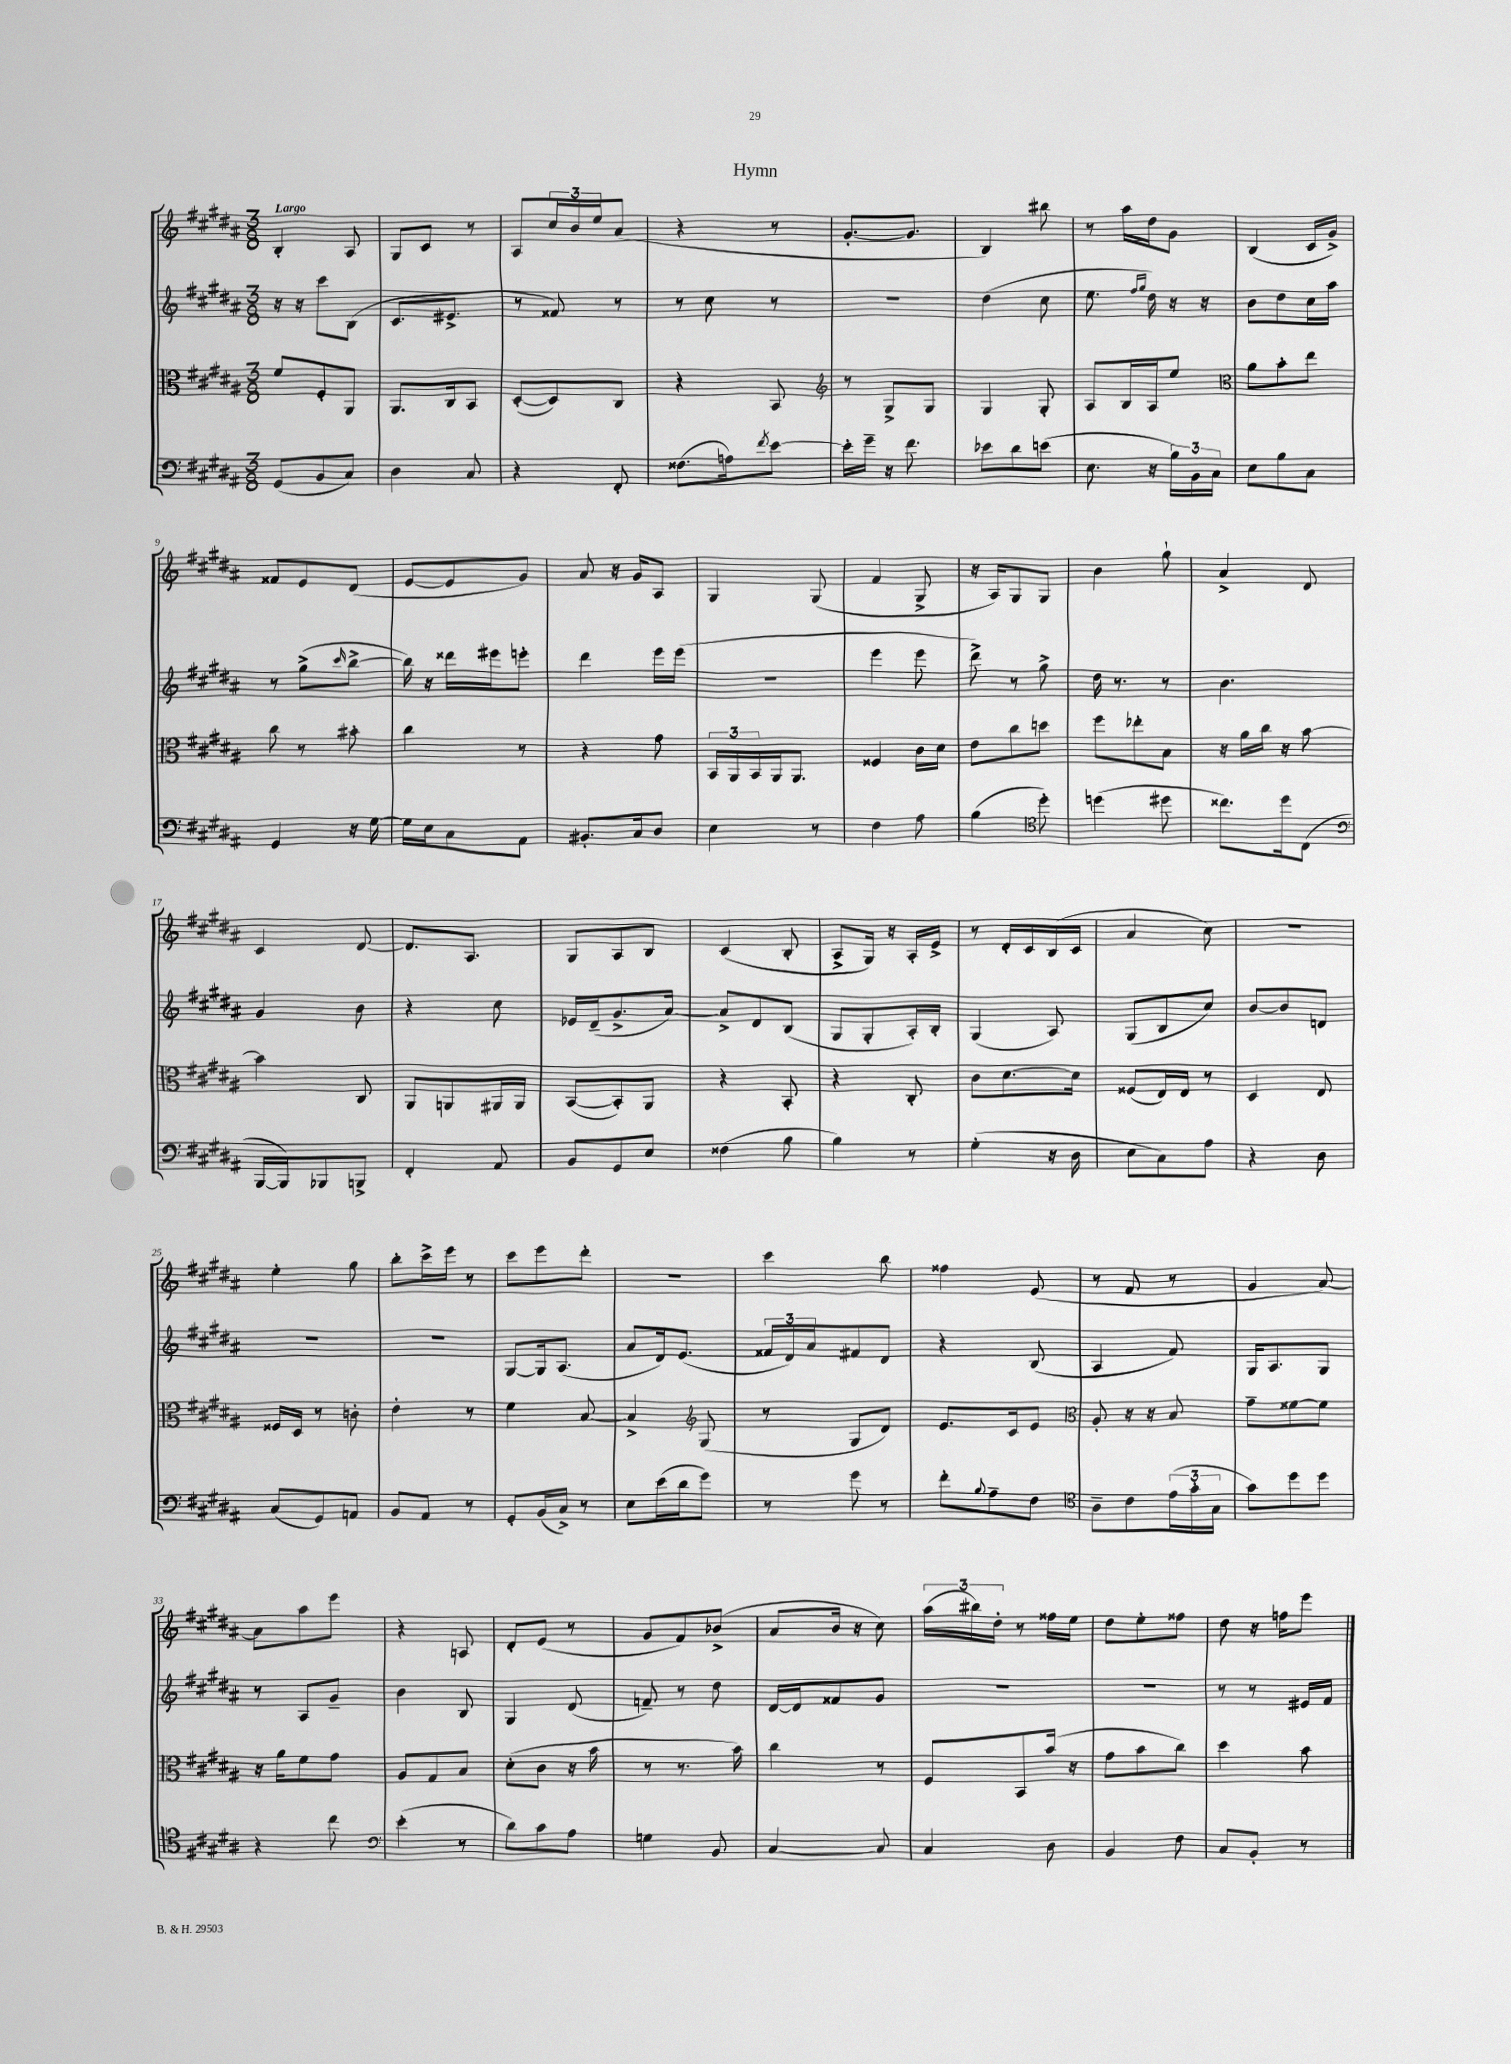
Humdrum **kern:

**kern	**kern	**kern	**kern
*part4	*part3	*part2	*part1
*staff4	*staff3	*staff2	*staff1
*clefF4	*clefC3	*clefG2	*clefG2
*k[f#c#g#d#a#]	*k[f#c#g#d#a#]	*k[f#c#g#d#a#]	*k[f#c#g#d#a#]
*M3/8	*M3/8	*M3/8	*M3/8
=1	=1	=1	=1
!	!	!	!LO:TX:a:B:t=Largo
(8GG#/L	8f#/L	16r	4B'/
.	.	16r	.
8BB/	8F#'/	8ccc#\L	.
8C#/J)	8AA#/J	(8B\J	8A#/
=2	=2	=2	=2
4D#\	8.AA#/L	8.c#/L	8G#/L
.	.	.	8c#/J
.	16C#/k	8.e#X^/J	.
8C#/	8BB/J	.	8r
=3	=3	=3	=3
4r	([8D#'/L	8r	8A#/L
.	8D#/])	8f##X/)	24cc#/L
.	.	.	24b/
.	.	.	24ee/J
8FF#'/	8C#/J	8r	(8a#/J
=4	=4	=4	=4
(8.F##X\L	4r	8r	4r
.	.	8cc#\	.
16An\k)	.	.	.
8qf#/	.	.	.
[8e\J	8BB/	8r	8r
=5	=5	=5	=5
*	*clefG2	*	*
16e'\LL]	8r	4.r	[8.g#'/L
16g#~\JJ	.	.	.
16r	8G#^/L	.	.
8.f#\	.	.	8.g#/J]
.	8G#/J	.	.
=6	=6	=6	=6
8e-X\L	4G#/	(4dd#\	4B/)
8d#\	.	.	.
(8en\J	8G#'/	8cc#\	8bb#X\
=7	=7	=7	=7
8.E\	8A#/L	8.ee\	8r
.	16B/L	.	16aa#\LL
.	.	16qqff#/LL	.
.	.	16qqgg#/JJ	.
16r	16A#/J	16dd#\)	16dd#\J
24B\LL)	8ee/J	16r	8g#\J
24BB\	.	.	.
.	.	16r	.
24C#\JJ	.	.	.
=8	=8	=8	=8
*	*clefC3	*	*
8E\L	8a#\L	8b\L	(4B/
8B\	8b'\	8dd#\	.
8C#\J	8ee\J	16cc#\L	16c#/LL
.	.	16aa#\JJ	16g#^/JJ)
!!LO:LB:g=z
=9	=9	=9	=9
4GG#/	8cc#\	8r	8f##X/L
.	8r	(8gg#^\L	8e/
.	.	16qqccc#/	.
16r	8b#X'\	[8bb^\J	(8d#/J
[16G#\	.	.	.
=10	=10	=10	=10
16G#\LL]	4cc#\	16bb\])	[8e/L
16E\J	.	16r	.
8C#\	.	16ddd##X\LL	8e/]
.	.	16eee#X\J	.
8AA#\J	8r	8eeen'\J	8g#/J)
=11	=11	=11	=11
8.BB#X'/L	4r	4ddd#\	8a#/
.	.	.	16r
16C#/k	.	.	16g#/KL
8D#/J	8g#\	16eee\LL	8A#/J
.	.	(16eee\JJ	.
=12	=12	=12	=12
4E\	24BB/LL	4.r	4G#/
.	24AA#/	.	.
.	24BB/	.	.
.	16AA#/J	.	.
.	8.AA#/J	.	.
8r	.	.	(8G#/
=13	=13	=13	=13
4F#\	4F##X/	4eee\	4f#/
8A#\	16c#\LL	8eee\	8G#^/
.	16d#\JJ	.	.
=14	=14	=14	=14
(4B\	8e\L	8ddd#^\)	16r
.	.	.	16A#/KL)
.	8cc#\	8r	8G#/
*clefC4	*	*	*
8dd#'\)	8ddn\J	8gg#^\	8G#/J
=15	=15	=15	=15
(4ddn\	8ff#\L	16dd#\	4b\
.	.	8.r	.
.	8ee-X'\	.	.
8dd#X\	8B\J	8r	8gg#`\
=16	=16	=16	=16
8.cc##X\L)	16r	4.b\	4a#^/
.	16a#\LL	.	.
.	16cc#\JJ	.	.
16dd#\k	16r	.	.
(8C#\J	[8b\	.	8d#/
!!LO:LB:g=z
=17	=17	=17	=17
*clefF4	*	*	*
[16BBB/LL	4b\]	4g#/	4c#/
16BBB/J])	.	.	.
8BBB-X/	.	.	.
8BBBn^/J	8C#/	8b\	[8d#/
=18	=18	=18	=18
4FF#'/	8AA#/L	4r	8.d#/L]
.	8AAn/	.	.
.	.	.	8.A#/J
8AA#/	16AA#X/L	8cc#\	.
.	16AA#/JJ	.	.
=19	=19	=19	=19
8BB/L	([8BB/L	16e-X/LL	8G#/L
.	.	(16d#~/J	.
8GG#/	8BB'/])	8.g#^/	8A#/
8E/J	8AA#/J	.	8B/J
.	.	[16a#/Jk)	.
=20	=20	=20	=20
(4F##X\	4r	8a#^/L]	(4c#/
.	.	8d#/	.
8B\	8BB'/	(8B/J	8B'/
=21	=21	=21	=21
4B\)	4r	8G#/L	8A#^/L
.	.	8G#'/	16G#/Jk)
.	.	.	16r
8r	8C#'/	16A#'/L)	16A#'/LL
.	.	16B'/JJ	16e^/JJ
=22	=22	=22	=22
(4G#'\	8c#\L	(4G#/	8r
.	[8.d#\	.	16d#'/LL
.	.	.	16c#/
16r	.	8A#/)	(16B/
16D#\	16d#\Jk]	.	16c#/JJ
=23	=23	=23	=23
8E\L	(8F##X/L	(8G#/L	4a#/
8C#\)	16E/L)	8B/	.
.	16E/JJ	.	.
8A#\J	8r	8cc#/J)	8cc#\)
=24	=24	=24	=24
4r	4D#/	[8b/L	4.r
.	.	8b/]	.
8D#\	8E/	8dn/J	.
!!LO:LB:g=z
=25	=25	=25	=25
(8C#/L	16F##X/LL	4.r	4ee'\
.	16D#/JJ	.	.
8GG#/)	8r	.	.
8AAn/J	8cn'\	.	8gg#\
=26	=26	=26	=26
8BB/L	4e'\	4.r	8bb'\L
8AA#/J	.	.	16ccc#^\L
.	.	.	16eee\JJ
8r	8r	.	8r
=27	=27	=27	=27
8GG#'/L	4f#\	[8G#/L	8ccc#\L
(16BB/L	.	16G#/k]	8eee\
16C#^/JJ)	.	(8.A#/J	.
8r	[8B/	.	8ddd#'\J
=28	=28	=28	=28
8E\L	4B^/]	8a#/L	4.r
(16e\L	.	16d#/k)	.
16d#\J	.	(8.e/J	.
*	*clefG2	*	*
8g#\J)	(8G#/	.	.
=29	=29	=29	=29
8r	8r	24f##X/LL	4ccc#\
.	.	24d#/)	.
.	.	24a#/J	.
8g#\	8G#/L	8f#X/	.
8r	8d#/J)	8d#/J	8bb\
=30	=30	=30	=30
8f#'\L	8.e/L	4r	4ff##X\
8qqB/	.	.	.
8A#~\	.	.	.
.	16c#/k	.	.
8F#\J	8e/J	(8B/	(8e/
=31	=31	=31	=31
*clefC4	*clefC3	*	*
8A#~\L	8A#'/	4A#/	8r
8c#\	16r	.	8f#/
.	16r	.	.
(24e\L	8B/	8f#/)	8r
24g#'\	.	.	.
24G#\JJ	.	.	.
=32	=32	=32	=32
8g#\L)	8g#~\L	16G#/KL	4g#/
.	.	8.A#/	.
8dd#\	[8f##X\	.	.
8dd#\J	8f##\J]	8G#/J	[8a#/)
!!LO:LB:g=z
=33	=33	=33	=33
4r	16r	8r	8a#\L]
.	16a#\KL	.	.
.	8f#\	8A#/L	8aa#\
8cc#\	8g#\J	8g#~/J	8eee\J
=34	=34	=34	=34
*clefF4	*	*	*
(4e'\	8A#/L	4b\	4r
.	8G#/	.	.
8r	8B/J	8B/	8An/
=35	=35	=35	=35
8d#\L)	(8d#'\L	4G#/	8d#'/L
8c#\	8c#\J	.	(8e/J
8A#\J	16r	(8d#/	8r
.	16b\	.	.
=36	=36	=36	=36
4Gn\	8r	8fn~/)	8g#/L
.	8.r	8r	8f#/)
8BB/	.	8dd#\	(8b-X^/J
.	16b\)	.	.
=37	=37	=37	=37
[4C#/	4cc#\	[16d#/LL	8a#/L
.	.	16d#/J]	.
.	.	8f##X/	16b/Jk
.	.	.	16r
8C#/]	8r	8g#/J	8cc#\)
=38	=38	=38	=38
4C#/	8F#/L	4.r	(24aa#\LL
.	.	.	24bb#X\)
.	.	.	24dd#'\JJ
.	8BB/	.	8r
8D#\	(16b/Jk	.	16ff##X\LL
.	16r	.	16ee\JJ
=39	=39	=39	=39
4BB/	8g#\L	4.r	8dd#\L
.	8b\	.	8ee'\
8F#\	8cc#\J)	.	8ff##X\J
=40	=40	=40	=40
8C#/L	4dd#\	8r	8dd#\
8BB'/J	.	8r	16r
.	.	.	16ffn\KL
8r	8b\	16e#X/LL	8eee\J
.	.	16f#/JJ	.
==	==	==	==
*-	*-	*-	*-
